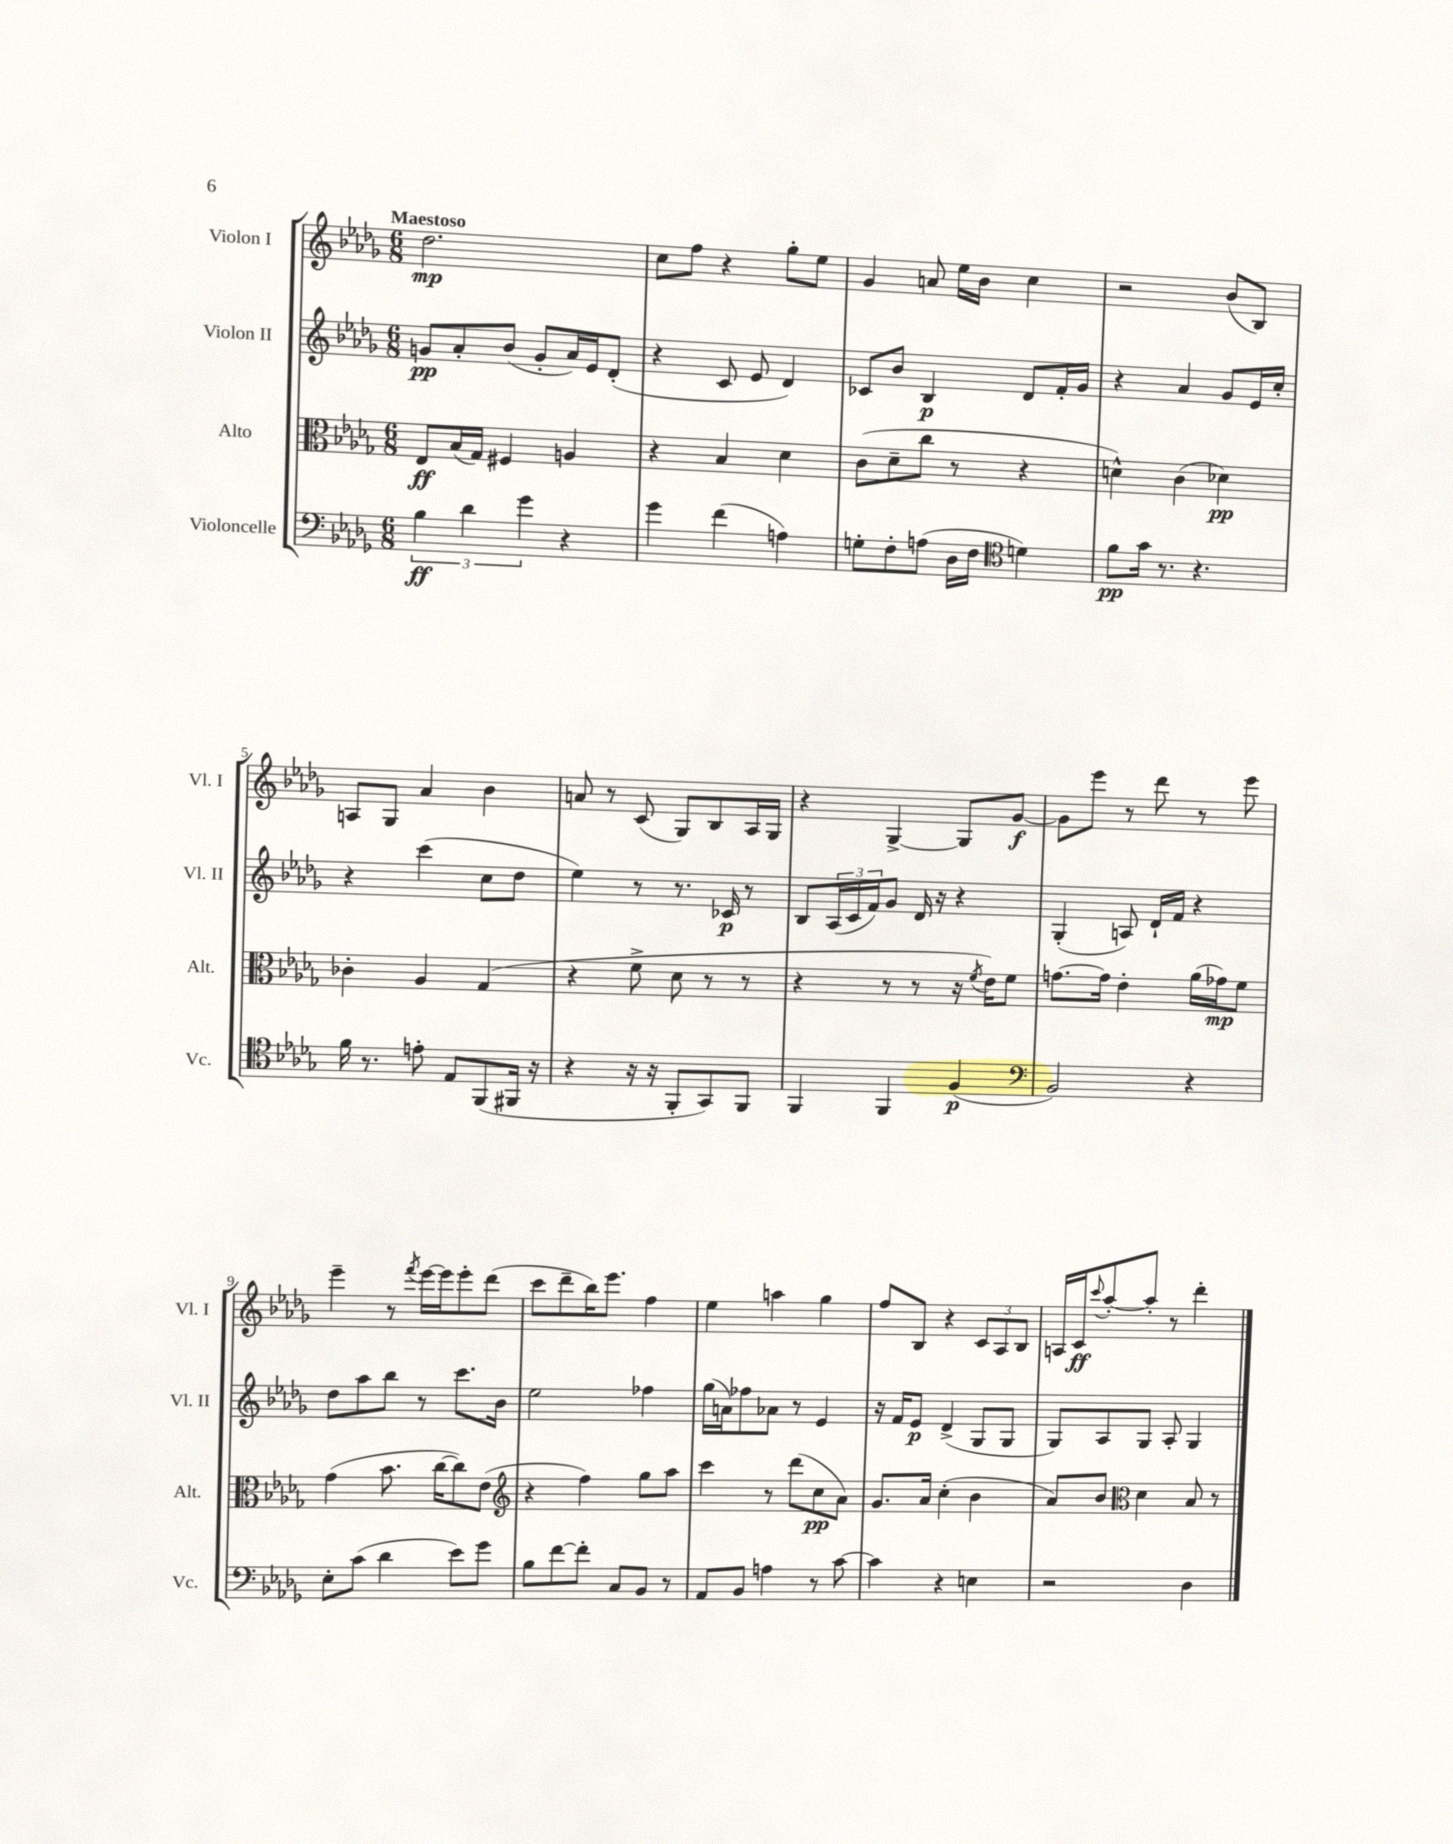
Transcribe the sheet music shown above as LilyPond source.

<<
\new StaffGroup <<
\new Staff = "s0" \with { instrumentName = "Violon I" shortInstrumentName = "Vl. I" } {
    \clef treble \key des \major \numericTimeSignature \time 6/8 \tempo "Maestoso"
    des''2.\mp |
    c''8 f''8 r4 ges''8-. ees''8 |
    ges'4 a'8 ees''16 bes'16 c''4 |
    r2 bes'8( bes8) |
    a8 ges8 aes'4 bes'4 |
    a'8 r8 c'8( ges8) bes8 aes16 ges16 |
    r4 ges4~-> ges8 ges'8~\f |
    ges'8 ees'''8 r8 des'''8 r8 ees'''8 |
    ees'''4-- r8 \acciaccatura { f'''8 } ees'''16~ ees'''16 ees'''8-. des'''8( |
    c'''8 des'''8-- bes''16) ees'''8. f''4 |
    ees''4 a''4 ges''4 |
    f''8 bes8 r4 \tuplet 3/2 { c'8 aes8 bes8 } |
    a16 c'16\ff \appoggiatura { c'''8 } aes''8~-. aes''8-. r8 des'''4-. \bar "|." |
}
\new Staff = "s1" \with { instrumentName = "Violon II" shortInstrumentName = "Vl. II" } {
    \clef treble \key des \major \numericTimeSignature \time 6/8
    g'8\pp aes'8-. bes'8( g'8-. aes'16) ees'16 des'8-.( |
    r4 c'8 ees'8 des'4) |
    ces'8 bes'8 bes4\p des'8 f'16-. ges'16 |
    r4 aes'4 ges'8 ees'16 c''16-. |
    r4 c'''4( c''8 des''8 |
    ees''4) r8 r8. ces'16\p r8 |
    bes8 \tuplet 3/2 { aes16( c'16 f'16) } ges'8 des'16 r16 r4 |
    ges4-.( a8) des'16-! f'16 r4 |
    des''8 aes''8 bes''8 r8 c'''8. bes'16 |
    ees''2 fes''4 |
    ges''16( a'16) fes''8 aes'8 r8 ees'4 |
    r16 f'16 ees'8\p des'4->( ges8 ges8 |
    ges8) aes8 ges8 aes8-. ges4 \bar "|." |
}
\new Staff = "s2" \with { instrumentName = "Alto" shortInstrumentName = "Alt." } {
    \clef alto \key des \major \numericTimeSignature \time 6/8
    ees8\ff bes16( ges16) fis4 a4 |
    r4 bes4 des'4 |
    c'8( des'8-- c''8 r8 r4 |
    d'4-^) c'4( des'4\pp) |
    ces'4-. aes4 ges4( |
    r4 f'8-> des'8 r8 r8 |
    r4 r8 r8 r16 \acciaccatura { f'8 } ees'16) f'8 |
    g'8.~ g'16 ees'4-. aes'16( ges'16\mp) f'8 |
    ges'4( bes'8. c''16~ c''8) ees'8( |
    \clef treble r4 f''4) ges''8 aes''8 |
    c'''4 r8 des'''8( c''8\pp aes'8) |
    ges'8. aes'16 c''4-.( bes'4 |
    aes'8) bes'8 \clef alto des'4 bes8 r8 \bar "|." |
}
\new Staff = "s3" \with { instrumentName = "Violoncelle" shortInstrumentName = "Vc." } {
    \clef bass \key des \major \numericTimeSignature \time 6/8
    \tuplet 3/2 { bes4\ff des'4 ges'4 } r4 |
    ges'4 f'4( a4) |
    g8-. f8-. a8( des16 f16 \clef tenor d'4) |
    f'8\pp ges'16 r8. r4. |
    f'16 r8. e'8-. ees8 f,8( fis,16 r16 |
    r4 r16 r16 f,8-. ges,8) f,8 |
    f,4 f,4 f4\p( |
    \clef bass bes,2) r4 |
    ees8-. c'8( des'4 ees'8) ges'8 |
    bes8 f'8~ f'8-. c8 bes,8 r8 |
    aes,8 bes,8 a4 r8 c'8~ |
    c'4 r4 e4 |
    r2 des4 \bar "|." |
}
>>
>>
